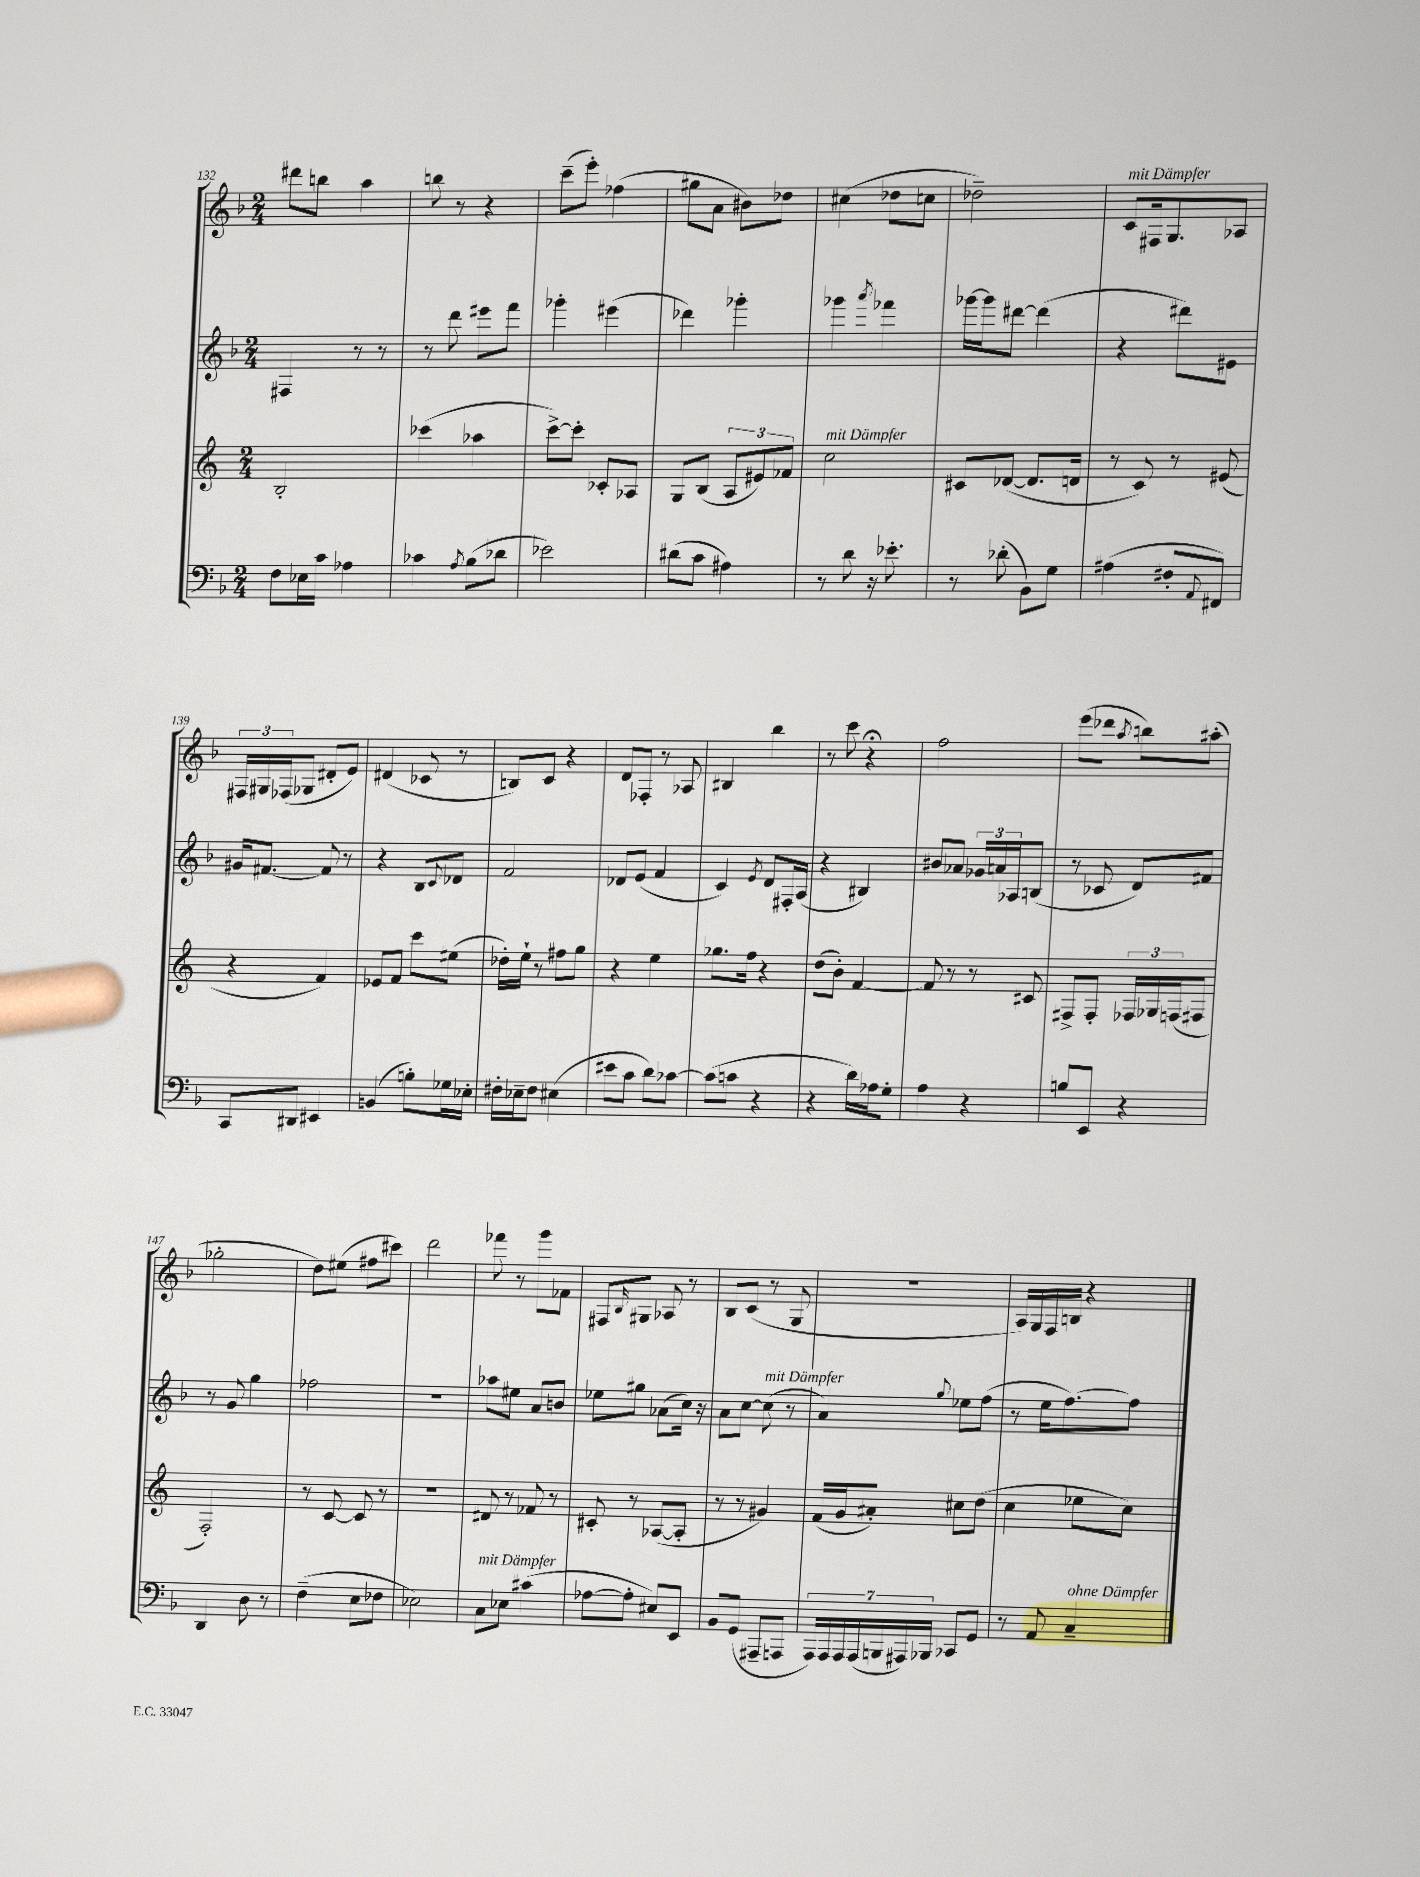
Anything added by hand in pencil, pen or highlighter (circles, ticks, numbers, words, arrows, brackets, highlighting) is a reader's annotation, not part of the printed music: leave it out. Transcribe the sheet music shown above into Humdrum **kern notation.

**kern	**kern	**kern	**kern
*staff4	*staff3	*staff2	*staff1
*clefF4	*clefG2	*clefG2	*clefG2
*k[b-]	*k[]	*k[b-]	*k[b-]
*M2/4	*M2/4	*M2/4	*M2/4
8F	2B'	4F#	8ddd#
16E-	.	.	8bb
16c	.	.	.
4A-	.	8r	4aa
.	.	8r	.
=	=	=	=
4c-	(4ccc-	8r	8bb
.	.	8ddd	8r
8qA	.	.	.
(8B-	4aa-	8eee#	4r
8d-	.	8fff	.
=	=	=	=
2e-)	[8ccc^)	4ggg-'	(8ccc~
.	8ccc']	.	8eee')
.	8c-'	(4eee#	(4ff-
.	8A-	.	.
=	=	=	=
(8d#	8G	4ddd-)	8gg#
8c	(8B	.	8a
4A#)	12A	4ggg-'	8b#)
.	12e#)	.	.
.	.	.	8dd-
.	12f-	.	.
=	=	=	=
8r	2cc	4ggg-	(4cc#
8d	.	.	.
.	.	8qaaa	.
16r	.	4fff-	8dd-
8.e-'	.	.	.
.	.	.	8cc
=	=	=	=
8r	8c#	[16ggg-	2dd-~)
.	.	16ggg-]	.
(8d-'	([8d-	[8ddd#	.
8BB-)	8.d-]	(4ddd#]	.
8G	.	.	.
.	16d	.	.
=	=	=	=
(4A#	8r	4r	8c
.	8c)	.	16F#
.	.	.	8.G
8F#'	8r	8ddd#)	.
8qqAA	.	.	.
8FF#)	(8e#	8e#	8A-
=	=	=	=
8CC	4r	16g#	24F#
.	.	.	24G#
.	.	[8.f#	.
.	.	.	(24F-
8DD#	.	.	8G-
4EE#	4f)	8f#]	8d#'
.	.	8r	8e)
=	=	=	=
(4BB	8e-	4r	(4d#
.	8f	.	.
8B')	8ccc	8B-	8c-
.	.	8qqc	.
16G-	(8ee#	8d-	8r
16E-'	.	.	.
=	=	=	=
16F#'	16dd-')	2f	8B)
16E-~	16ee`	.	.
8F#	8r	.	8c
(4E#	8ff#	.	4r
.	8gg	.	.
=	=	=	=
8e#	4r	8d-	8d
8c	.	(8e	8F-'
8d)	4ee	4f	8r
[8c-	.	.	8A-
=	=	=	=
(8c-]	8.gg-	4c)	4B#
8c	.	.	.
.	16ff	.	.
.	.	8qe	.
4r	4r	8d	4bb-
.	.	16F#'	.
.	.	(16A	.
=	=	=	=
4r	(8dd	4r	8r
.	8b')	.	8ccc
16d)	[4f	4B#)	4r;
16A-	.	.	.
8G'	.	.	.
=	=	=	=
4A	8f]	8b#	2ff
.	8r	8a-	.
4r	8r	24g-	.
.	.	24a	.
.	.	24A-	.
.	8c#	(8B	.
=	=	=	=
8B	8F#^	8r	(8eee
8EE	8F#'	8c-	8ddd-
.	.	.	8qaa
4r	24F-	8d)	8bb)
.	24G-	.	.
.	(24F	.	.
.	8F#	8f#	(8aa#'
=	=	=	=
4DD	2F')	8r	2gg-'
.	.	8g	.
8D	.	4gg	.
8r	.	.	.
=	=	=	=
(4F~	8r	2ff-	8dd)
.	[8c	.	(8ee#
8E	8c]	.	8ff#
8F-	8r	.	8ccc#)
=	=	=	=
2E-)	2r	2r	2ddd
=	=	=	=
8C	8d#	8aa-	8fff-
8E-	8r	8ee#	8r
(4c#	8f-	8a	8ggg
.	8r	8b	8f-
=	=	=	=
[8A-	8c#'	8ee-	8F#
.	.	.	16qqB-
8A-']	8r	8gg#	8G#
8E#)	([8A-	(8a-	8A-
8EE	8A-']	16cc)	8r
.	.	16r	.
=	=	=	=
8BB-	8r	8a	8B-
(8GG	8r	[8cc	(8c
8AAA#~	4g#)	(8cc]	8r
8AAA	.	8r	8G
=	=	=	=
28AAA)	(16f	4a)	2r
28AAA	.	.	.
.	16g	.	.
28AAA	.	.	.
(28AAA	.	.	.
.	8a#')	.	.
28BBB	.	.	.
28AAA#)	.	.	.
28BBB-	.	.	.
.	.	8qqgg	.
8CC-	8cc#	8ee-	.
8GG	(8dd	(8ff	.
=	=	=	=
8r	4cc	8r	16A)
.	.	.	16G
8AA	.	16ee	16F
.	.	[8.ff)	16B
4C~	8ee-	.	4r
.	8cc)	8ff]	.
==	==	==	==
*-	*-	*-	*-
